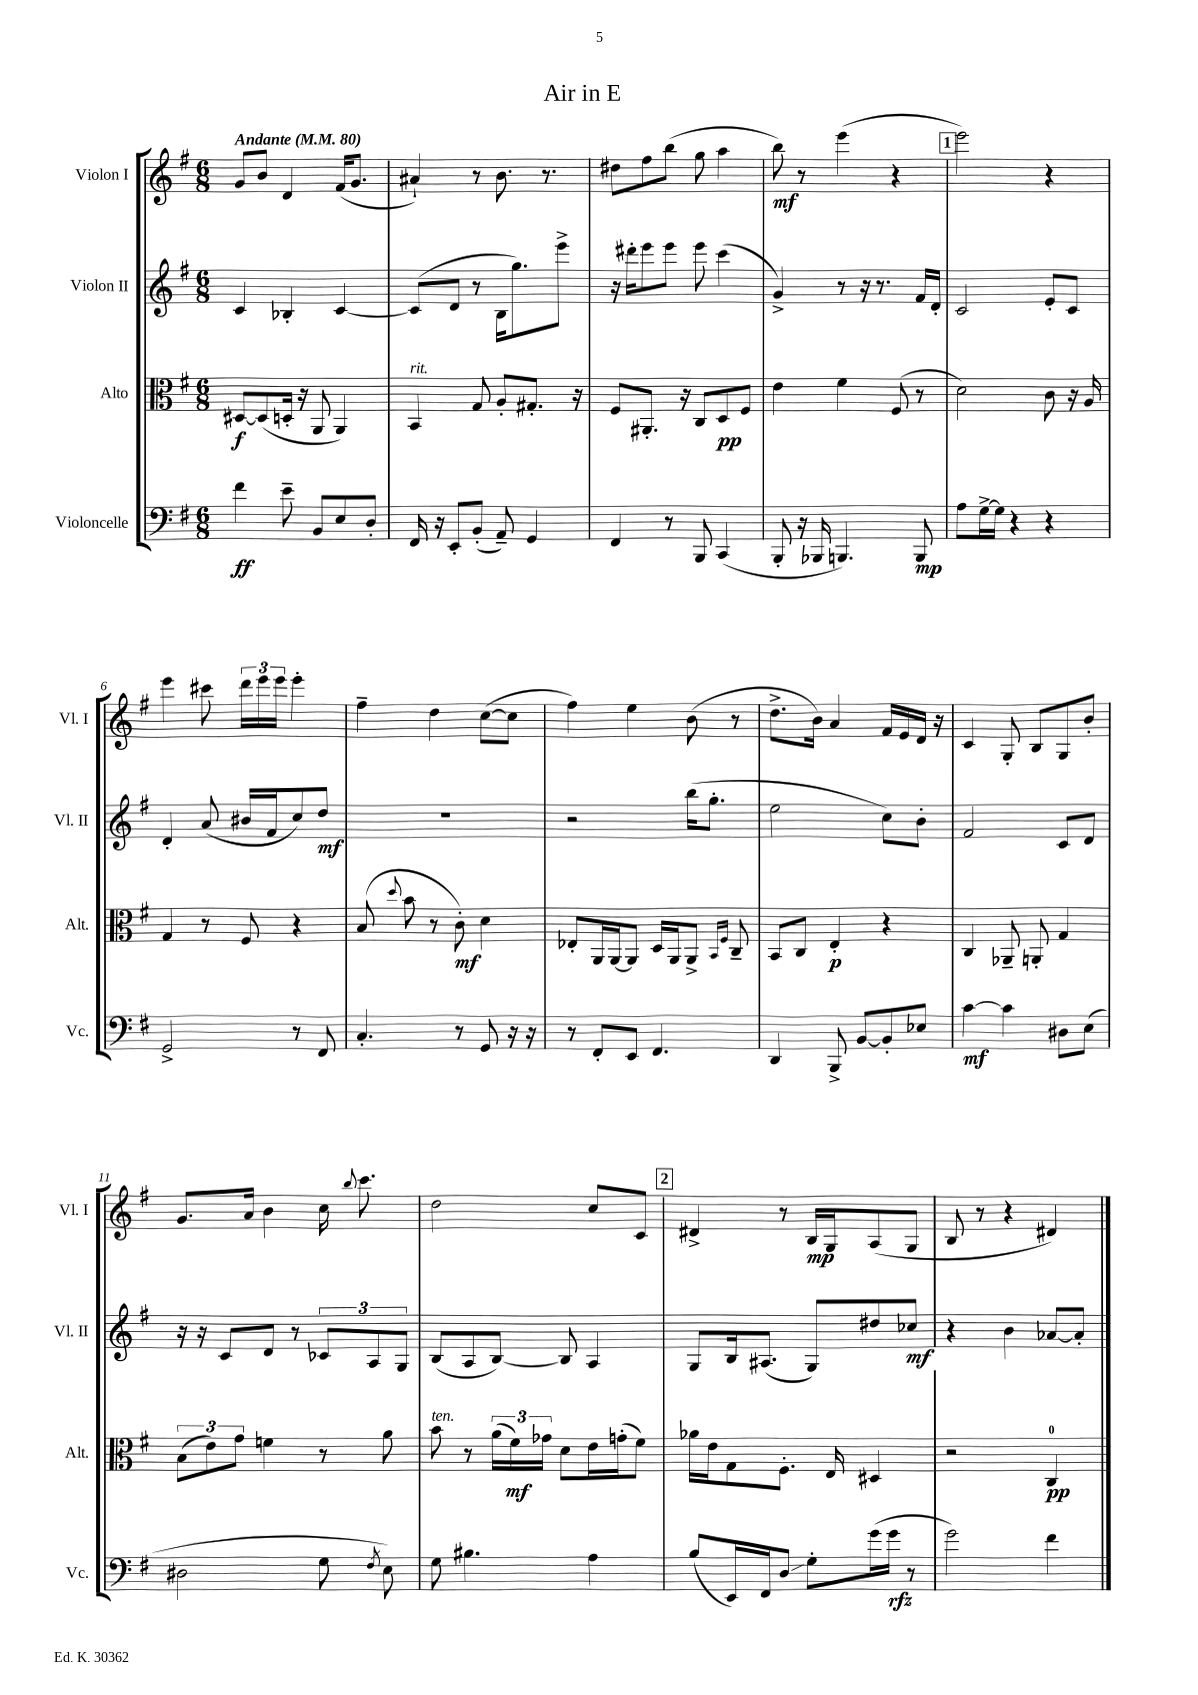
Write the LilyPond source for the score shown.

\header { title = "Air in E" }
<<
\new StaffGroup <<
\new Staff = "s0" \with { instrumentName = "Violon I" shortInstrumentName = "Vl. I" } {
    \clef treble \key g \major \numericTimeSignature \time 6/8 \tempo "Andante" 4 = 80
    \autoBeamOff g'8[ b'8] d'4 fis'16[( g'8.] |
    ais'4-!) r8 b'8. r8. |
    dis''8[ fis''8 b''8]( g''8 a''4 |
    b''8\mf) r8 e'''4( r4 |
    \mark \markup { \box "1" } e'''2) r4 |
    e'''4 cis'''8 \tuplet 3/2 { d'''16[ e'''16 e'''16] } e'''4-. |
    fis''4-- d''4 c''8[~( c''8] |
    fis''4) e''4 b'8( r8 |
    d''8.[-> b'16]) a'4 fis'16[ e'16 d'16] r16 |
    c'4 g8-. b8[ g8 b'8]-. |
    g'8.[ a'16] b'4 c''16 \appoggiatura { b''8 } c'''8. |
    d''2 c''8[ c'8] |
    \mark \markup { \box "2" } dis'4-> r8 b16[\mp g16 a8( g8] |
    b8 r8 r4 dis'4) \bar "|." |
}
\new Staff = "s1" \with { instrumentName = "Violon II" shortInstrumentName = "Vl. II" } {
    \clef treble \key g \major \numericTimeSignature \time 6/8
    \autoBeamOff c'4 bes4-. c'4~ |
    c'8[( d'8] r8 b16[ g''8.) e'''8]-> |
    r16 dis'''16[-. e'''8 e'''8] e'''8 c'''4( |
    g'4->) r8 r16 r8. fis'16[ d'16]-. |
    \mark \markup { \box "1" } c'2 e'8[-. c'8] |
    d'4-. a'8( bis'16[ fis'16 c''8) d''8]\mf |
    R2. |
    r2 b''16[( g''8.]-. |
    e''2 c''8[) b'8]-. |
    fis'2 c'8[ d'8] |
    r16 r16 c'8[ d'8] r8 \tuplet 3/2 { ces'8[ a8 g8] } |
    b8[( a8 b8]~) b8 a4 |
    \mark \markup { \box "2" } g8[ b16 ais8.]( g8[) dis''8 ces''8]\mf |
    r4 b'4 aes'8[~ aes'8]-. \bar "|." |
}
\new Staff = "s2" \with { instrumentName = "Alto" shortInstrumentName = "Alt." } {
    \clef alto \key g \major \numericTimeSignature \time 6/8
    \autoBeamOff dis8[~\f dis8( d16]-. r16 a,8 a,4) |
    b,4^\markup { \italic "rit." } g8 a8[-. gis8.]-. r16 |
    fis8[ ais,8.]-. r16 c8[ d8\pp fis8] |
    e'4 fis'4 fis8( r8 |
    \mark \markup { \box "1" } d'2) c'8 r16 a16 |
    g4 r8 fis8 r4 |
    b8( \appoggiatura { d''8 } b'8 r8 c'8-.\mf) d'4 |
    ees8[-. a,16 a,16~ a,8] d16[ a,16 a,8]-> \grace { b,16[ fis16] } c8-- |
    b,8[ c8] e4-.\p r4 |
    c4 aes,8-- a,8-. g4 |
    \tuplet 3/2 { b8[( e'8) g'8] } f'4 r8 a'8 |
    b'8^\markup { \italic "ten." } r8 \tuplet 3/2 { a'16[( fis'16\mf) ges'16] } d'8[ e'16 g'16-.( fis'8]) |
    \mark \markup { \box "2" } aes'16[ e'16 g8 fis8.]-. e16 dis4 |
    r2 c4-0\pp \bar "|." |
}
\new Staff = "s3" \with { instrumentName = "Violoncelle" shortInstrumentName = "Vc." } {
    \clef bass \key g \major \numericTimeSignature \time 6/8
    \autoBeamOff fis'4\ff e'8-- b,8[ e8 d8]-. |
    fis,16 r16 e,8[-. b,8]-.( a,8--) g,4 |
    fis,4 r8 b,,8 c,4( |
    b,,8-. r16 bes,,16 b,,4.) b,,8\mp |
    \mark \markup { \box "1" } a8[ g16~-> g16] r4 r4 |
    g,2-> r8 fis,8 |
    c4.-. r8 g,8 r16 r16 |
    r8 fis,8[-. e,8] fis,4. |
    d,4 b,,8-> b,8[~ b,8-. ees8] |
    c'4~\mf c'4 dis8[ e8]( |
    dis2 g8 \acciaccatura { fis8 } e8) |
    g8 bis4. a4 |
    \mark \markup { \box "2" } b8[( e,16) fis,16 d8]\glissando g8[-. g'16( g'16]\rfz r8 |
    g'2) fis'4 \bar "|." |
}
>>
>>
